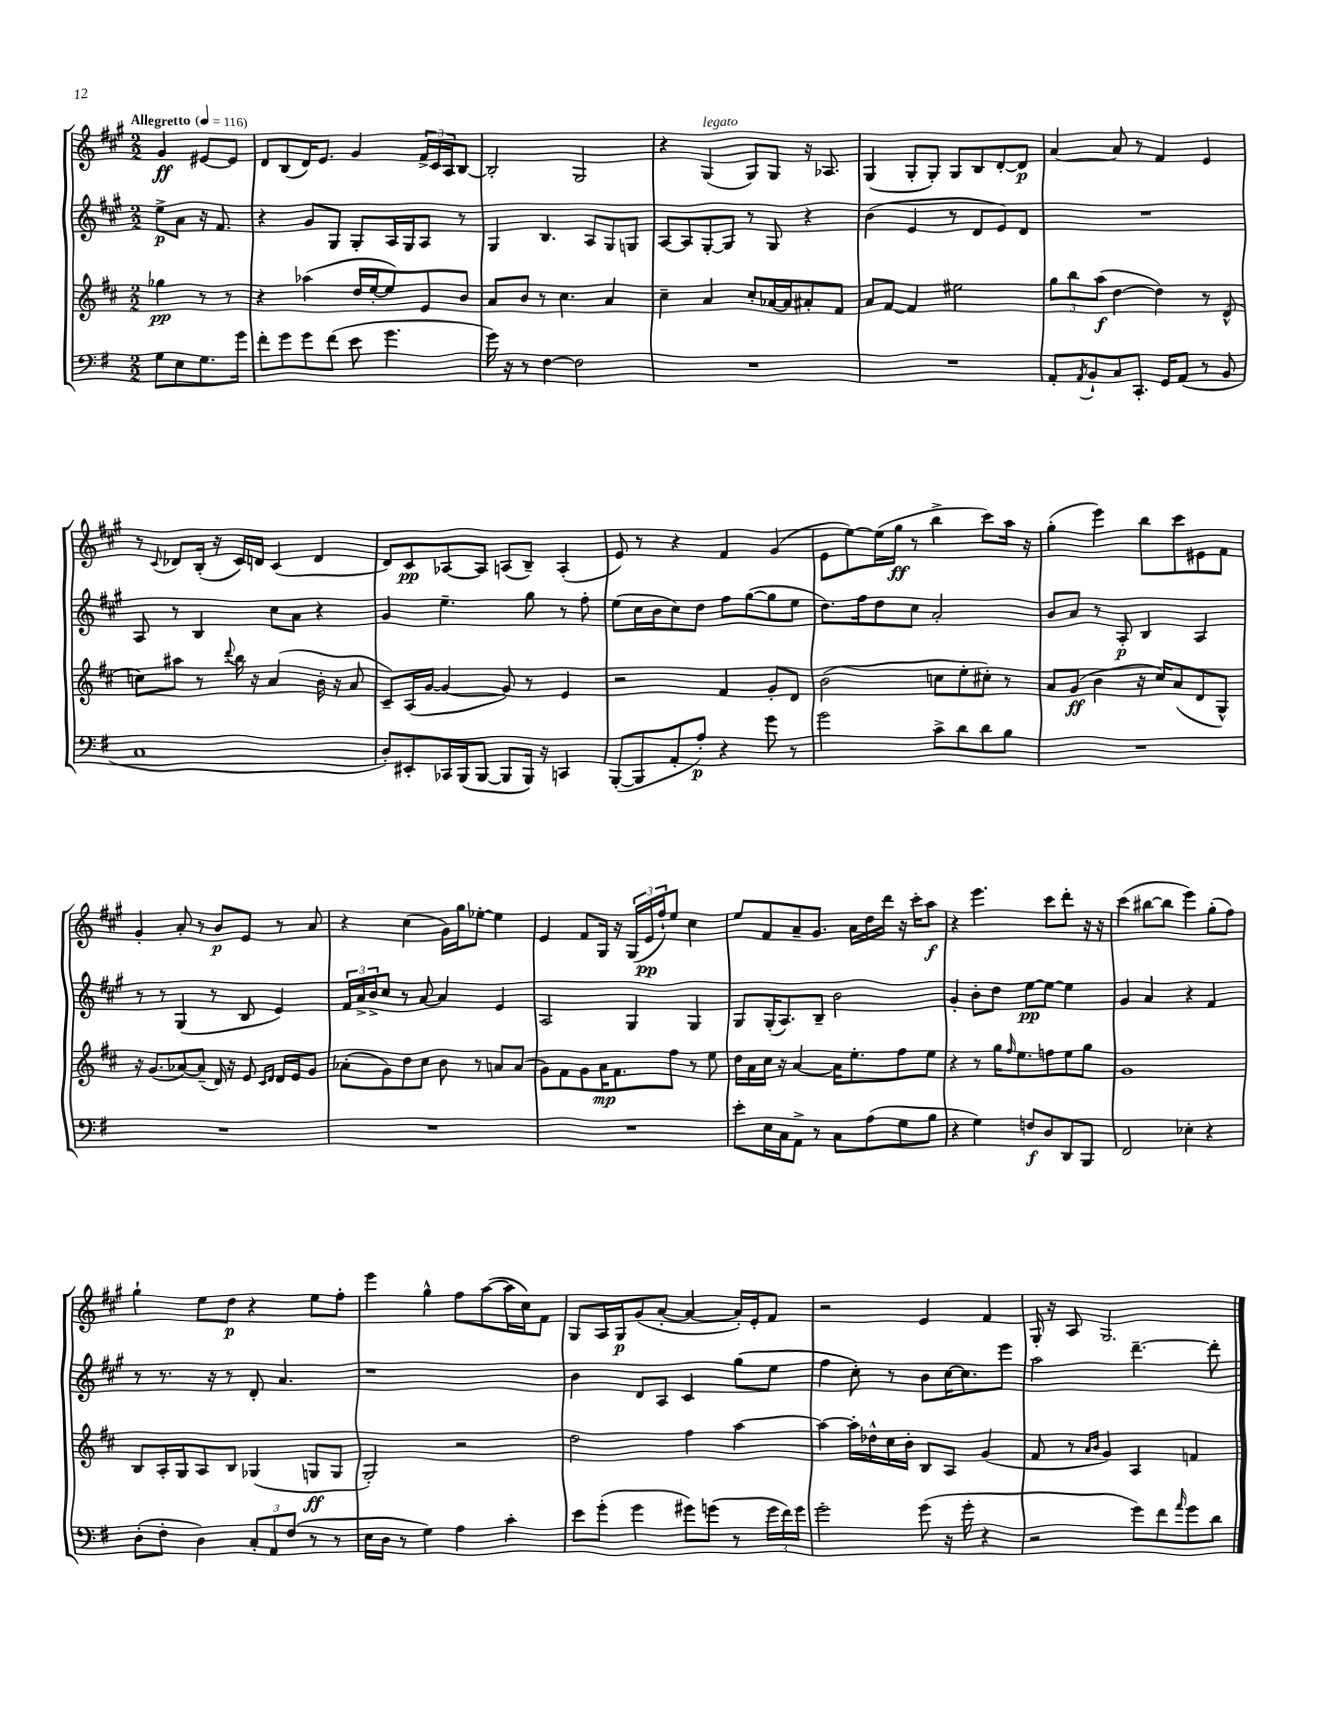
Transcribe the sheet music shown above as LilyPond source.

<<
\new StaffGroup <<
\new Staff = "s0" {
    \clef treble \key a \major \numericTimeSignature \time 2/2 \partial 2 \tempo "Allegretto" 4 = 116
    gis'4\ff eis'8~ eis'8 |
    d'8 b8( d'16) e'8. gis'4 \tuplet 3/2 { fis'16-> cis'16 a16 } b8~ |
    b2-. gis2 |
    r4 gis4^\markup { \italic "legato" }( gis8) gis8 r16 aes8. |
    gis4( gis8-. gis8-.) gis8 b8 d'8~-. d'8\p |
    a'4~ a'8 r8 fis'4 e'4 |
    r8 \appoggiatura { cis'8 } des'8 b16-.( r16 cis'16) d'16 cis'4( d'4 |
    d'8) cis'8\pp aes8~ aes8 a8( b8--) a4-.( |
    e'8) r8 r4 fis'4 gis'4( |
    e'8 e''8~) e''16( gis''16\ff r8 b''4-> cis'''8) a''16 r16 |
    gis''4-.( e'''4) b''8 cis'''8 eis'8 fis'8 |
    gis'4-. a'8-. r8 b'8\p e'8 r8 a'8 |
    r4 cis''4( gis'16) gis''16 ees''8~-. ees''4 |
    e'4 fis'8 gis16 r16 \tuplet 3/2 { gis16( e'16\pp fis''16-!) } e''8 cis''4 |
    e''8 fis'8 a'8-- gis'8. a'16 d''16 d'''16 r16 cis'''16-. a''8\f |
    r4 e'''4. cis'''8 d'''8-. r16 r16 |
    cis'''4( bis''8~ bis''8 e'''4) gis''8-.( fis''8) |
    gis''4-! e''8 d''8\p r4 e''8 fis''8-. |
    e'''4 gis''4-^ fis''8 a''8~( a''16 cis''16) fis'8 |
    gis8 a16 gis16\p gis'8( a'8~-. a'4~ a'16-.) e'16-. fis'8 |
    r2 e'4 fis'4 |
    gis16-. r16 a8 gis2. \bar "|." |
}
\new Staff = "s1" {
    \clef treble \key a \major \numericTimeSignature \time 2/2 \partial 2
    e''8->\p a'8 r16 fis'8. |
    r4 gis'8 gis8 gis8-. a16 gis16 a8 r8 |
    gis4 b4. a8 gis8 g8 |
    a8~ a8 gis8~-. gis8 r8 gis8 r4 |
    b'4( e'4 r8 d'8 e'8) d'8 |
    R1 |
    a8 r8 b4 cis''8 a'8 r4 |
    gis'4 e''4.-- gis''8 r8 fis''8-. |
    e''8( cis''16 b'16 cis''8) d''8 fis''8 gis''8~( gis''8 e''8 |
    d''8.) fis''16 d''8 cis''8 a'2-. |
    b'8 a'8 r8 a8-.\p b4 a4 |
    r8 r8 gis4( r8 b8 e'4) |
    \tuplet 3/2 { fis'16 a'16-> b'16-> } cis''8 r8 a'8~ a'4 e'4 |
    a2 gis4 gis4 |
    gis8 gis16-.( a8.) b8-- b'2 |
    gis'4-. b'8-. d''8 e''8~\pp e''8~ e''4 |
    gis'4 a'4 r4 fis'4 |
    r8 r8. r16 r8 d'8-. a'4. |
    r1 |
    b'4 d'8 a8 cis'4 gis''8( e''8 |
    fis''4 cis''8-.) r8 b'8 cis''16~ cis''8. e'''8 |
    a''2 d'''4.~-- d'''8-. \bar "|." |
}
\new Staff = "s2" {
    \clef treble \key d \major \numericTimeSignature \time 2/2 \partial 2
    ges''4\pp r8 r8 |
    r4 aes''4( d''16 e''16~-. e''8) e'8 b'8 |
    a'8 b'8 r8 cis''4. a'4 |
    cis''4-- a'4 cis''8-. aes'16~ aes'16 ais'8-. fis'8 |
    a'8 fis'8~ fis'4 eis''2 |
    \tuplet 3/2 { g''8 b''8 a''8\f( } d''4~ d''4) r8 d'8-^( |
    c''8) ais''8 r8 \appoggiatura { d'''8 } b''16 r16 a'4( b'16-. r16 a'8 |
    cis'8--) a16( g'16~ g'4~ g'8) r8 e'4 |
    r2 fis'4 g'8-. d'8 |
    b'2( c''8 e''8-. cis''8-.) r8 |
    a'8 g'8\ff( b'4 r16 cis''16) a'8( d'8 g8-^) |
    r16 g'8.( aes'8~) aes'8--( d'16) r16 e'8 \grace { cis'16 d'16 } d'16 e'16 g'8 |
    aes'8-.( g'8) d''8 cis''8 b'8 r8 a'8 a'8( |
    g'8) fis'8 g'8 a'16\mp fis'8. fis''8 r8 e''8 |
    d''16 a'16 cis''16 r16 a'4~ a'16 e''8.-. fis''8 e''8 |
    r4 r8 g''16 \grace { fis''16 } e''8. f''8 e''8 g''8 |
    g'1 |
    b8 a16-. g16 a8 b8 ges4( g8\ff g8 |
    g2-.) r2 |
    d''2 fis''4 a''4~ |
    a''4~ a''16-. des''16-^ cis''16 b'16-. b8 a8 g'4( |
    fis'8 r8 \grace { a'16 b'16 } g'4) a4 f'4 \bar "|." |
}
\new Staff = "s3" {
    \clef bass \key g \major \numericTimeSignature \time 2/2 \partial 2
    g8 e8 g8. g'16 |
    fis'8-. g'8 g'8 fis'8( e'8 g'4. |
    g'16) r16 r8 fis4~ fis2 |
    R1 |
    R1 |
    a,8-. \acciaccatura { a,8 } b,8-! c8 c,8.-. g,16 a,8( r8 b,8 |
    c1 |
    d8-.) eis,8-. ces,16 b,,16( b,,8~ b,,8 b,,16) r16 c,4 |
    b,,8~-.( b,,8 a,8-. a8-.\p) r4 g'8 r8 |
    g'2 c'8-> d'8 d'8 b8 |
    R1 |
    R1 |
    R1 |
    R1 |
    e'8-. e16 c16 a,8-> r8 c8 a8( g8 b8 |
    r4 g4) f8\f d8 d,8 b,,8 |
    fis,2 ees4-. r4 |
    d8-.( fis8-. d4) \tuplet 3/2 { c8-. a,8 fis8( } r8 r8 |
    e16 d16 r8 g4) a4 c'4-. |
    e'8 g'8-.( g'4 gis'8) g'8( r8 \tuplet 3/2 { g'16 fis'16) g'16 } |
    g'2-. g'8( r16 g'16-. r4 |
    r2 g'8) fis'8 \grace { a'16 } g'8 d'8 \bar "|." |
}
>>
>>
\layout { \context { \Score \remove "Bar_number_engraver" } }
